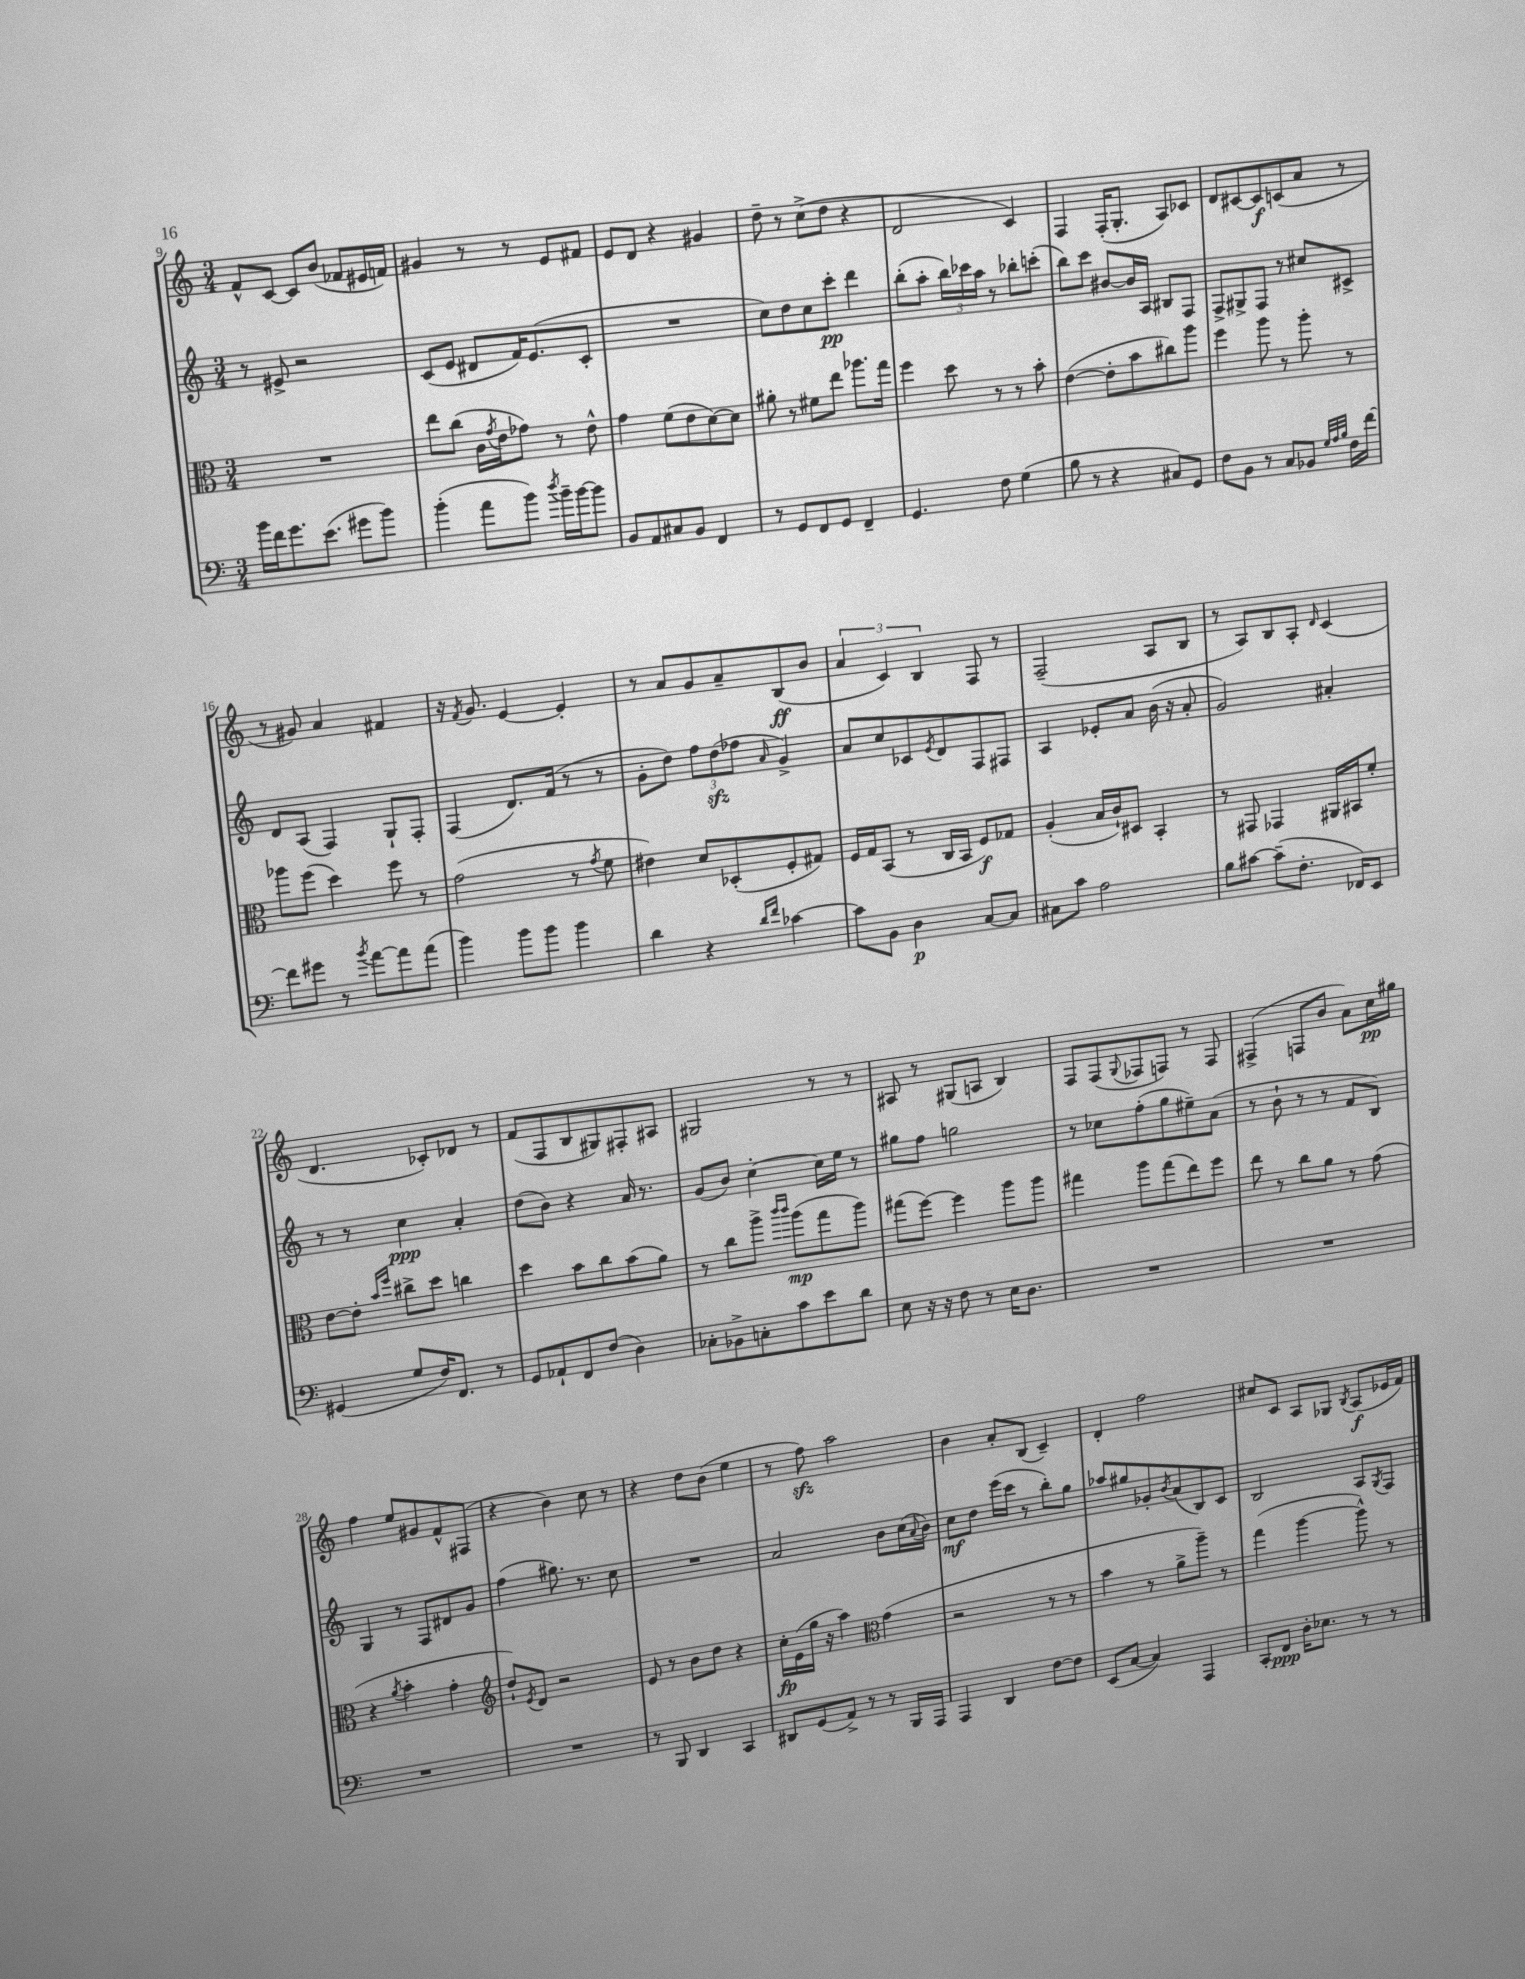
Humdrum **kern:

**kern	**kern	**kern	**kern
*staff4	*staff3	*staff2	*staff1
*clefF4	*clefC3	*clefG2	*clefG2
*k[]	*k[]	*k[]	*k[]
*M3/4	*M3/4	*M3/4	*M3/4
16b	2.r	8r	8f^^
16f	.	.	.
8.g	.	8e#^	[8c
.	.	2r	8c]
(8.e	.	.	.
.	.	.	(8b
8g#	.	.	8f-
8b)	.	.	16e#
.	.	.	16f)
=	=	=	=
(4b'	8ee	(8c	4g#
.	(8cc	8e	.
8a	16c	8d#	8r
.	8qg	.	.
.	16e	.	.
8b)	8g-)	16f)	8r
.	.	(8.e	.
8qdd	.	.	.
16b~	8r	.	8e
[16b	.	.	.
8b]	8e^^	8c'	8f#
=	=	=	=
8BB	4g	2.r	8e
8AA	.	.	8d
8C#	(8f	.	4r
8BB	8e	.	.
4FF	[8d)	.	4g#
.	8d]	.	.
=	=	=	=
8r	8a#'	8cc)	8dd~
8GG	8r	8dd	8r
8FF	8f#	8cc	(8cc^
8GG	8ee	8ccc'	8dd
4FF~	8.aa-	4ddd	4r
.	16gg	.	.
=	=	=	=
4.GG	4ff	(8bb'	2d
.	.	8aa'	.
.	8dd	24bb)	.
.	.	24ccc-	.
.	.	24aa	.
8F	8r	8r	.
(4G	8r	8bb-'	4c)
.	8b'	(8ccc'	.
=	=	=	=
8B	([4e	8bb)	4F
8r	.	8ccc	.
4r	8e']	[8b#	(16F'
.	.	.	8.G'
.	8b	16b#]	.
.	.	16A	.
8C#)	8cc#)	8B#	8A)
8GG	8aa	8F	8c-
=	=	=	=
8F	4ff	8F^	8d
8BB	.	8G#^	[8c#
8r	8aa	8F	8c#]
8C	8r	8r	(8c
8BB-	8aa'	8cc#	8a
32qqG	.	.	.
32qqA	.	.	.
32qqB	.	.	.
16F	8r	8c#^	8r
[16f	.	.	.
=	=	=	=
8f]	8aa-	8d	8r
8g#	(8ff	(8A	8g#)
8r	4dd)	4F)	4a
8qb	.	.	.
[8a	.	.	.
8a]	8ff	8G`	4f#
(8a	8r	8F'	.
=	=	=	=
4b)	(2g	(4F	16r
.	.	.	8qf
.	.	.	8.g
8b	.	8.d)	[4e
8b	.	.	.
.	.	(16f	.
4b	8r	8r	4e']
.	8qg	.	.
.	8f	8r	.
=	=	=	=
4d	4e#)	8g'	8r
.	.	8dd)	8a
4r	8d	12ff	8g
.	.	(12dd	.
.	(8D-'	.	8a~
.	.	12ff-	.
16qqd	.	.	.
16qqf	.	16qqa	.
[4c-	8F'	4g^)	(8B
.	8G#)	.	8b
=	=	=	=
8c-]	16F	8a	6a
.	16G	.	.
8BB	(8BB	8cc	.
.	.	.	6c)
4D	8r	8c-	.
.	.	.	6B
.	.	8qe	.
.	16C	8d	.
.	16BB	.	.
[8C	8F)	8F	8F
8C]	8G-	8F#	8r
=	=	=	=
8C#	(4A'	4A	(2F~
8c	.	.	.
2A	16B	8e-'	.
.	16c`)	.	.
.	8D#	8a	.
.	4BB'	(16b	8A
.	.	16r	.
.	.	8a'	8B
=	=	=	=
8B	8r	2g)	8r
[8c#	8GG#	.	8A)
(8c#~]	4GG-	.	8B
8.F'	.	.	8A'
.	.	.	16qqd
.	16AA#	4a#'	(4c
16FF-)	16BB#	.	.
8EE	8f'	.	.
=	=	=	=
(4GG#	[8e	8r	4.d
.	8e']	8r	.
.	16qqb	.	.
.	16qqff	.	.
8G	8cc#^	4cc	.
16F)	8dd	.	8c-')
8.FF	.	.	.
.	4cc	4a'	8d-
8r	.	.	8r
=	=	=	=
8GG	4dd	(8dd	(8f
8AA-`	.	8b)	8F
8FF	8b	4r	8B
(8F	8cc	.	8G#)
4D)	(8b	16a	8F#'
.	.	8.r	.
.	8a)	.	8A#
=	=	=	=
8C-'	8r	(8g	2G#
8BB-^	8cc	8b)	.
8C'	8aa^	[4cc'	.
.	16qqccc	.	.
.	16qqccc	.	.
8c	(8aa	.	.
8e	8gg	16cc]	8r
.	.	16ee	.
8d	8aa)	8r	8r
=	=	=	=
8E	(8gg#	8gg#	8A#
16r	[8ff)	8ff	8r
16r	.	.	.
8F	4ff]	2gg	(8G#
8r	.	.	8A
16E	8aa	.	4B)
8.D	.	.	.
.	8aa	.	.
=	=	=	=
2.r	4gg#	8r	8F
.	.	8cc-	(8F
.	.	.	8qqG
.	8aa	(8ff'	8F-
.	(8gg#	8gg	8F)
.	8ee)	8ee#~)	8r
.	8ff	(8a	8F
=	=	=	=
2.r	8ee	8r	(4F#^
.	8r	8b`	.
.	8cc	8r	8F
.	8a	8r	8b
.	8r	8f	8a)
.	(8g	8B)	16cc
.	.	.	16gg#
=	=	=	=
2.r	4r	4G	4ff
.	8qa	.	.
.	4b'	8r	8ee
.	.	8F	8g#
.	4g'	8d#	8f^^
.	.	8g	(8F#
=	=	=	=
*	*clefG2	*	*
2.r	8dd`)	(4ff	4r
.	8qe	.	.
.	8d	.	.
.	2r	8.gg#)	4b)
.	.	8.r	.
.	.	.	8cc
.	.	8cc	8r
=	=	=	=
8r	8e	2.r	4r
8BBB	8r	.	.
4DD	8b	.	8dd
.	8dd	.	(8b
4CC	4r	.	4ee
=	=	=	=
8DD#	16cc'	2a	8r
.	(16e	.	.
(8GG	16gg	.	8ff)
.	16r	.	.
8AA^)	4aa)	.	2aa
8r	.	.	.
*	*clefC3	*	*
8r	(4g	8b	.
16BBB	.	(16cc	.
.	.	8qqa	.
16AAA	.	16b)	.
=	=	=	=
4AAA	2r	8cc	4b
.	.	8dd	.
4DD	.	(16eee	8a'
.	.	16ccc	.
.	.	8r	(8B
[8F	8r	8bb')	4c~)
8F]	8r	8gg	.
=	=	=	=
(8EE	4b	8aa-	4d'
[8C	.	8gg#	.
4C])	8r	8g-'	2ff
.	.	8qb	.
.	8a^	(8a	.
4AAA	8aa~)	8B)	.
.	8r	8c	.
=	=	=	=
8CC'	(4gg	2B	8cc#
8FF	.	.	8c
16D'	[4aa	.	8A
8.E-	.	.	.
.	.	.	8G-
.	.	.	8qB
8r	8aa^^])	8A	(8A
.	.	8qG	.
8r	8r	8F	16e-
.	.	.	16f)
==	==	==	==
*-	*-	*-	*-
